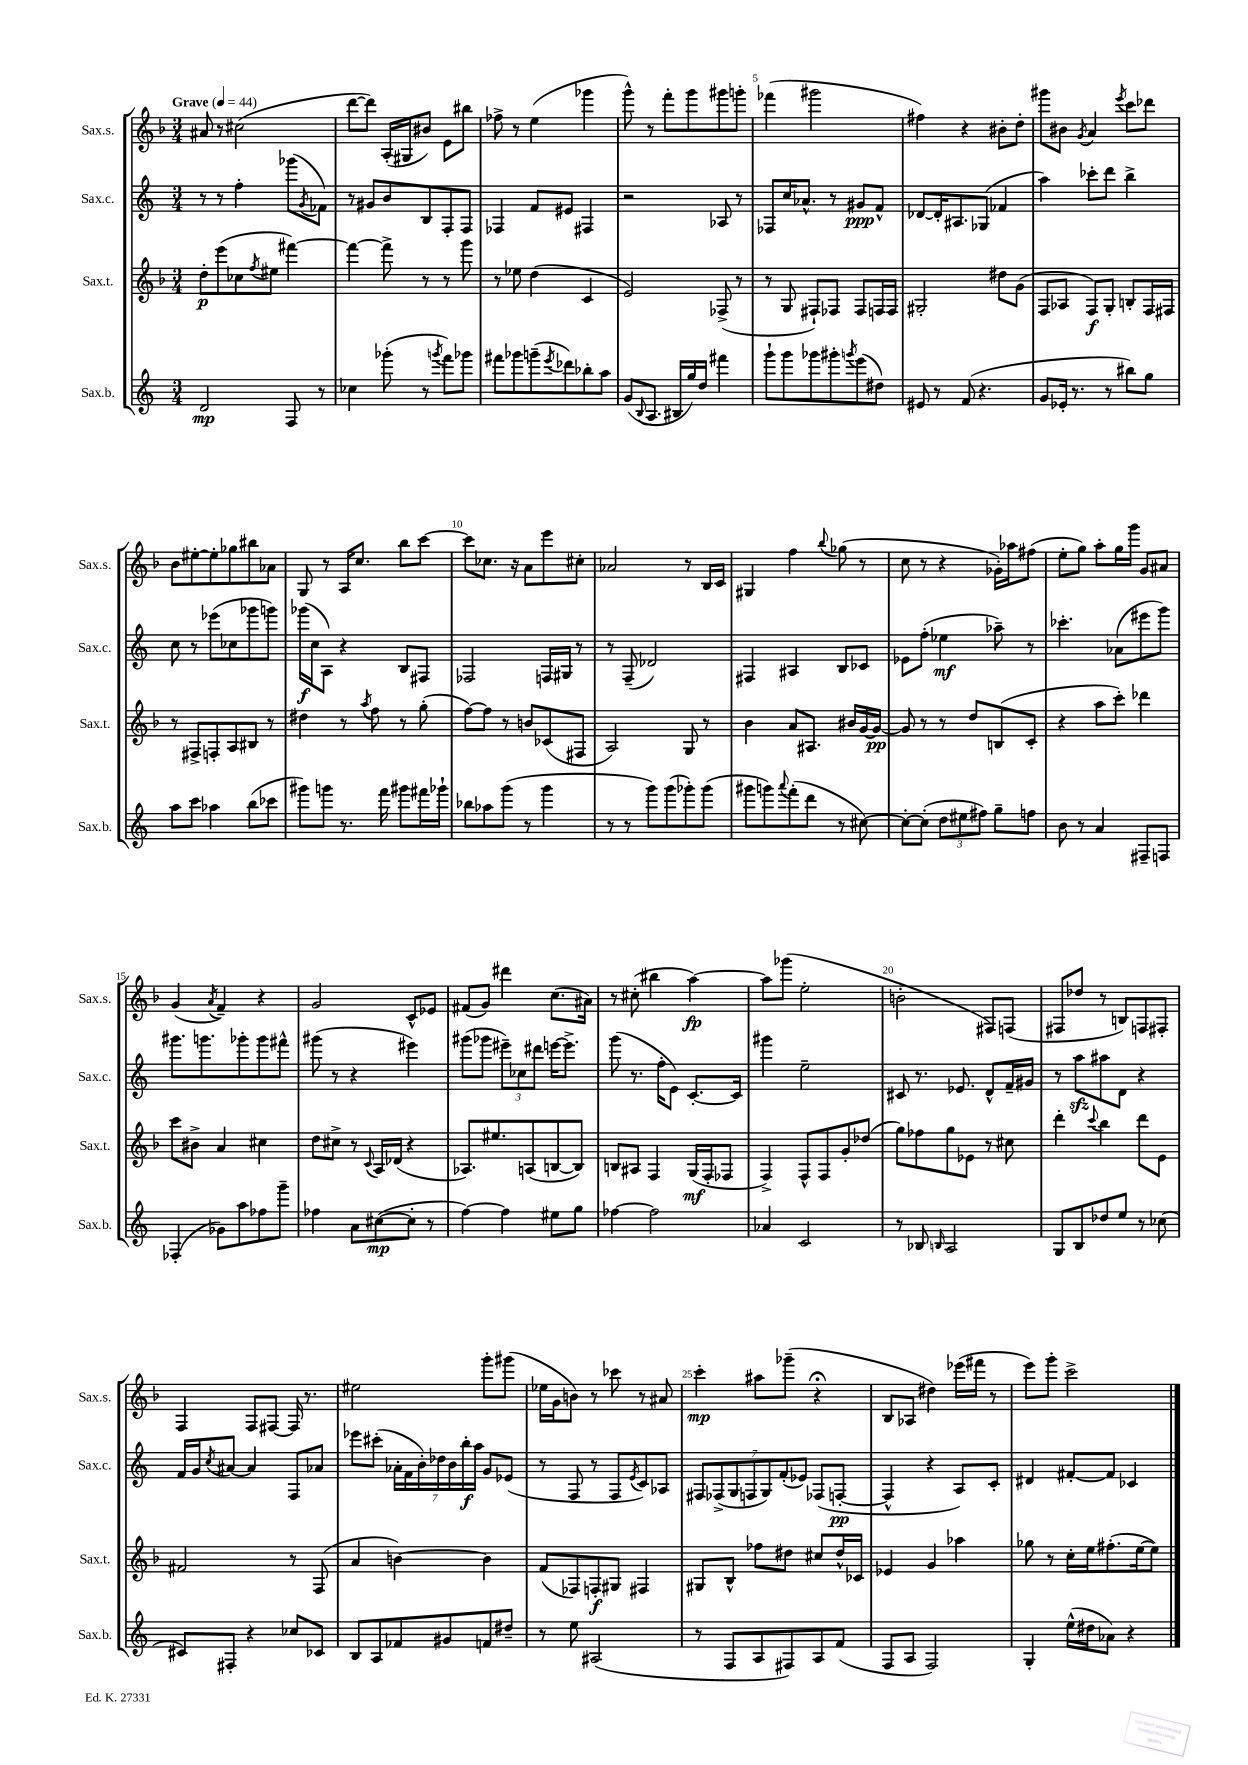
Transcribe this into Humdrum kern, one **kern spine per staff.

**kern	**kern	**kern	**kern
*staff4	*staff3	*staff2	*staff1
*clefG2	*clefG2	*clefG2	*clefG2
*k[]	*k[b-]	*k[]	*k[b-]
*M3/4	*M3/4	*M3/4	*M3/4
*MM44	*MM44	*MM44	*MM44
2d	8dd'	8r	8a#
.	(8eee	8r	8r
.	8cc-	4ff'	(2cc#
.	8qff	.	.
.	8ee#	.	.
8F	[4fff#)	(8ggg-	.
.	.	8qg	.
8r	.	8f-)	.
=	=	=	=
4cc-	4fff#_	8r	[8ddd
.	.	8g#	8ddd])
(8ggg-'	8fff#^]	8b	(16A'
.	.	.	16G#
8r	8r	8B	8b#)
8qggg	.	.	.
8fff)	8r	8F'	8e
8ggg-	8ggg	8F	8bb#
=	=	=	=
8fff#	8r	4F-	8ff-^
8ggg-	8ee-	.	8r
(8ggg~	(4dd	8f	(4ee
8qeee	.	.	.
8ddd-)	.	8e#	.
8bb-'	4c	4F#	4ggg-
8aa	.	.	.
=	=	=	=
(8g	2e)	2r	8ggg^^)
8qqB	.	.	.
8.A	.	.	8r
.	.	.	8fff'
16B#	.	.	.
16gg)	.	.	8ggg
16dd	.	.	.
4fff#	(8F-^	8A-	8ggg#
.	8r	8r	8ggg'
=	=	=	=
8ggg`	8r	8F-	(4fff-
8ggg	8G	16cc	.
.	.	8.a-^^	.
8ggg-	8F#`)	.	2ggg#
8ggg#'	8F-	8r	.
8qggg	.	.	.
(8eee	8F-	8g#	.
8dd#)	16F	8f^^	.
.	16F	.	.
=	=	=	=
8e#	2G#'	[8d-	4ff#)
8r	.	16d-']	.
.	.	8.A#	.
(8f	.	.	4r
4.r	.	(8G-	.
.	8dd#	4f-	8b#'
.	(8g	.	8dd'
=	=	=	=
8g	8F	4aa)	8ggg#
16e-'	8A-	.	8b#
8.r	.	.	.
.	.	.	8qg
.	8F)	8ccc-'	4a
8r	8G'	8ddd	.
.	.	.	8qeee
8bb#)	8B'	4bb^	8ccc
8gg	16F	.	8ddd-
.	16F#	.	.
=	=	=	=
8aa	8r	8cc	8b-
8ccc	8F#^	8r	[8ee#'
4aa-	8F'	(8eee-	8ee#']
.	8A	8cc-	8gg-
(8bb	8B#	8ggg-	8bb#
8ccc-	8r	8ggg)	8a-
=	=	=	=
8ggg#)	4dd#	(16ggg-	8G
.	.	16cc	.
8ggg	.	8A)	8r
8.r	8r	4r	16A
.	.	.	8.cc
.	8qaa	.	.
.	8ff	.	.
16fff	.	.	.
8ggg#	8r	8B	8bb-
16fff#	(8gg'	8F#	[8ccc
16ggg-`	.	.	.
=	=	=	=
8bb-	[8ff)	2F-	8ccc]
8aa-	8ff]	.	8.cc-
(8ggg	8r	.	.
.	.	.	16r
8r	8b	.	8a
4ggg	(8c-	16F	8eee
.	.	16G#	.
.	8F#	8r	8cc#'
=	=	=	=
8r	2A)	8r	2a-
8r	.	(8F~	.
8ggg)	.	2d-)	.
(8ggg	.	.	.
8ggg-')	8G	.	8r
(8ggg-	8r	.	16B-
.	.	.	16c
=	=	=	=
8ggg#	4b-	4F#	4G#
8ggg)	.	.	.
8qqaaa	.	.	.
(8fff'	8a	4A#	4ff
8ddd	8.A#	.	.
.	.	.	8qqbb-
8r	.	8B	(8gg-
.	16b#	.	.
[8cc#)	[16g	8c-	8r
.	16g_	.	.
=	=	=	=
8cc#'_	8g]	8e-	8cc
(8cc#']	8r	(8ff'	8r
12dd	8r	4ee-	4r
12ee#	.	.	.
.	8dd	.	.
12ff#)	.	.	.
8gg~	(8B	8aa-~)	16g-')
.	.	.	16aa-
8ff	8c'	8r	(8ff#
=	=	=	=
8b	4r	4.ccc-'	8ee'
8r	.	.	8gg)
4a	8aa	.	8aa'
.	8ccc')	(8a-	16gg
.	.	.	16ggg
8F#~	4ddd-	8eee#	8g
8F	.	8ggg)	8a#
=	=	=	=
(4F-'	8ccc	8.ggg#	(4g
.	8b#^	.	.
.	.	8.ggg	.
.	.	.	8qa
8g-)	4a	.	4f~)
8aa	.	8ggg-'	.
8ff-	4cc#	8ggg-	4r
8ggg~	.	8fff#^^	.
=	=	=	=
4ff-	8dd	(8ggg#	2g
.	8cc#^	8r	.
8a	8r	4r	.
.	8qqc	.	.
([8cc#	16A	.	.
.	(16d-	.	.
8cc#']	4r	4eee#)	8c^^
8r	.	.	8e-
=	=	=	=
[4ff)	8.A-)	(8ggg#	(8f#
.	.	8ggg-	8g)
.	8.ee#	.	.
4ff]	.	12eee#~)	4ddd#
.	.	12cc-	.
.	(8A	.	.
.	.	12ddd#	.
8ee#	[8B	[16eee	(8.cc
.	.	8.eee^]	.
8gg	8B])	.	.
.	.	.	16a#)
=	=	=	=
[4ff-	8B	(8ggg	8r
.	8A#	8.r	(8cc#'
2ff-]	4F	.	4bb#
.	.	16ff'	.
.	.	8e)	.
.	(16G	[8.c'	[4aa)
.	16F'	.	.
.	8F-	.	.
.	.	16c]	.
=	=	=	=
4a-	4F^)	4ggg#	8aa]
.	.	.	(8ggg-
2c	8F^^	2ee~	2ee'
.	8F	.	.
.	8g'	.	.
.	(8dd-	.	.
=	=	=	=
8r	8gg)	8c#	2b'
8B-	8ff-	8.r	.
16qqB	.	.	.
2A	8gg	.	.
.	.	8.e-	.
.	8e-	.	.
.	8r	8d^^	8F#)
.	8cc#	16f~	(8F
.	.	16g#	.
=	=	=	=
8G	4ddd'	8r	8F#
8B	.	8aa	8dd-
.	8qqccc	.	.
8dd-	4bb-	8aa#	8r
8ee	.	8d	8B)
8r	8ddd	4r	8F
(8cc-	8e	.	8F#'
=	=	=	=
8c#)	2f#	16f	4F
.	.	16g	.
.	.	8qcc	.
8F#'	.	[8a#	.
4r	.	4a#]	8F
.	.	.	[8F#
8cc-	8r	8F	16F#]
.	.	.	8.r
8c-	(8F	8a-	.
=	=	=	=
8B	4a	8eee-	2ee#
8A	.	(8ccc#'	.
8f-	[4b)	28a-'	.
.	.	28f	.
.	.	28b')	.
.	.	28dd-	.
8g#	.	.	.
.	.	28b	.
.	.	28bb'	.
.	.	28aa	.
8f	4b]	8g	8ggg'
8dd#~	.	(8e-	(8ggg#
=	=	=	=
8r	(8f	8r	16ee-
.	.	.	16g
8ee	8F-)	8F	8b)
(2A#	8F'	8r	8r
.	8G#	8F	8ccc-
.	.	8qe	.
.	4F#	8c)	8r
.	.	8A-	8a#
=	=	=	=
8r	8G#	14F#	4ccc'
.	.	(14F-^	.
8F	8B-^^	.	.
.	.	14G	.
.	.	14F	.
8A	8ff-	.	8aa#
.	.	14G)	.
.	.	(14f'	.
8F#)	8dd#	.	(8ggg-~
.	.	14e-)	.
8A	8cc#	(8F-	4r;
(8f	16dd#^^	[8F'	.
.	16c-	.	.
=	=	=	=
8F	4e-	4F^^]	8B-
8A	.	.	8A-
2F)	4g	4r	4dd#)
.	4aa-	8A)	(16eee-
.	.	.	16fff#
.	.	8c'	8r
=	=	=	=
4G'	8gg-	4d#	8eee)
.	8r	.	8ggg'
(16ee^^	16cc'	[8f#'	2ccc^
16dd#	16ee	.	.
8a-)	(8.ff#'	8f#]	.
4r	.	4c-	.
.	[16ee	.	.
.	8ee])	.	.
==	==	==	==
*-	*-	*-	*-
